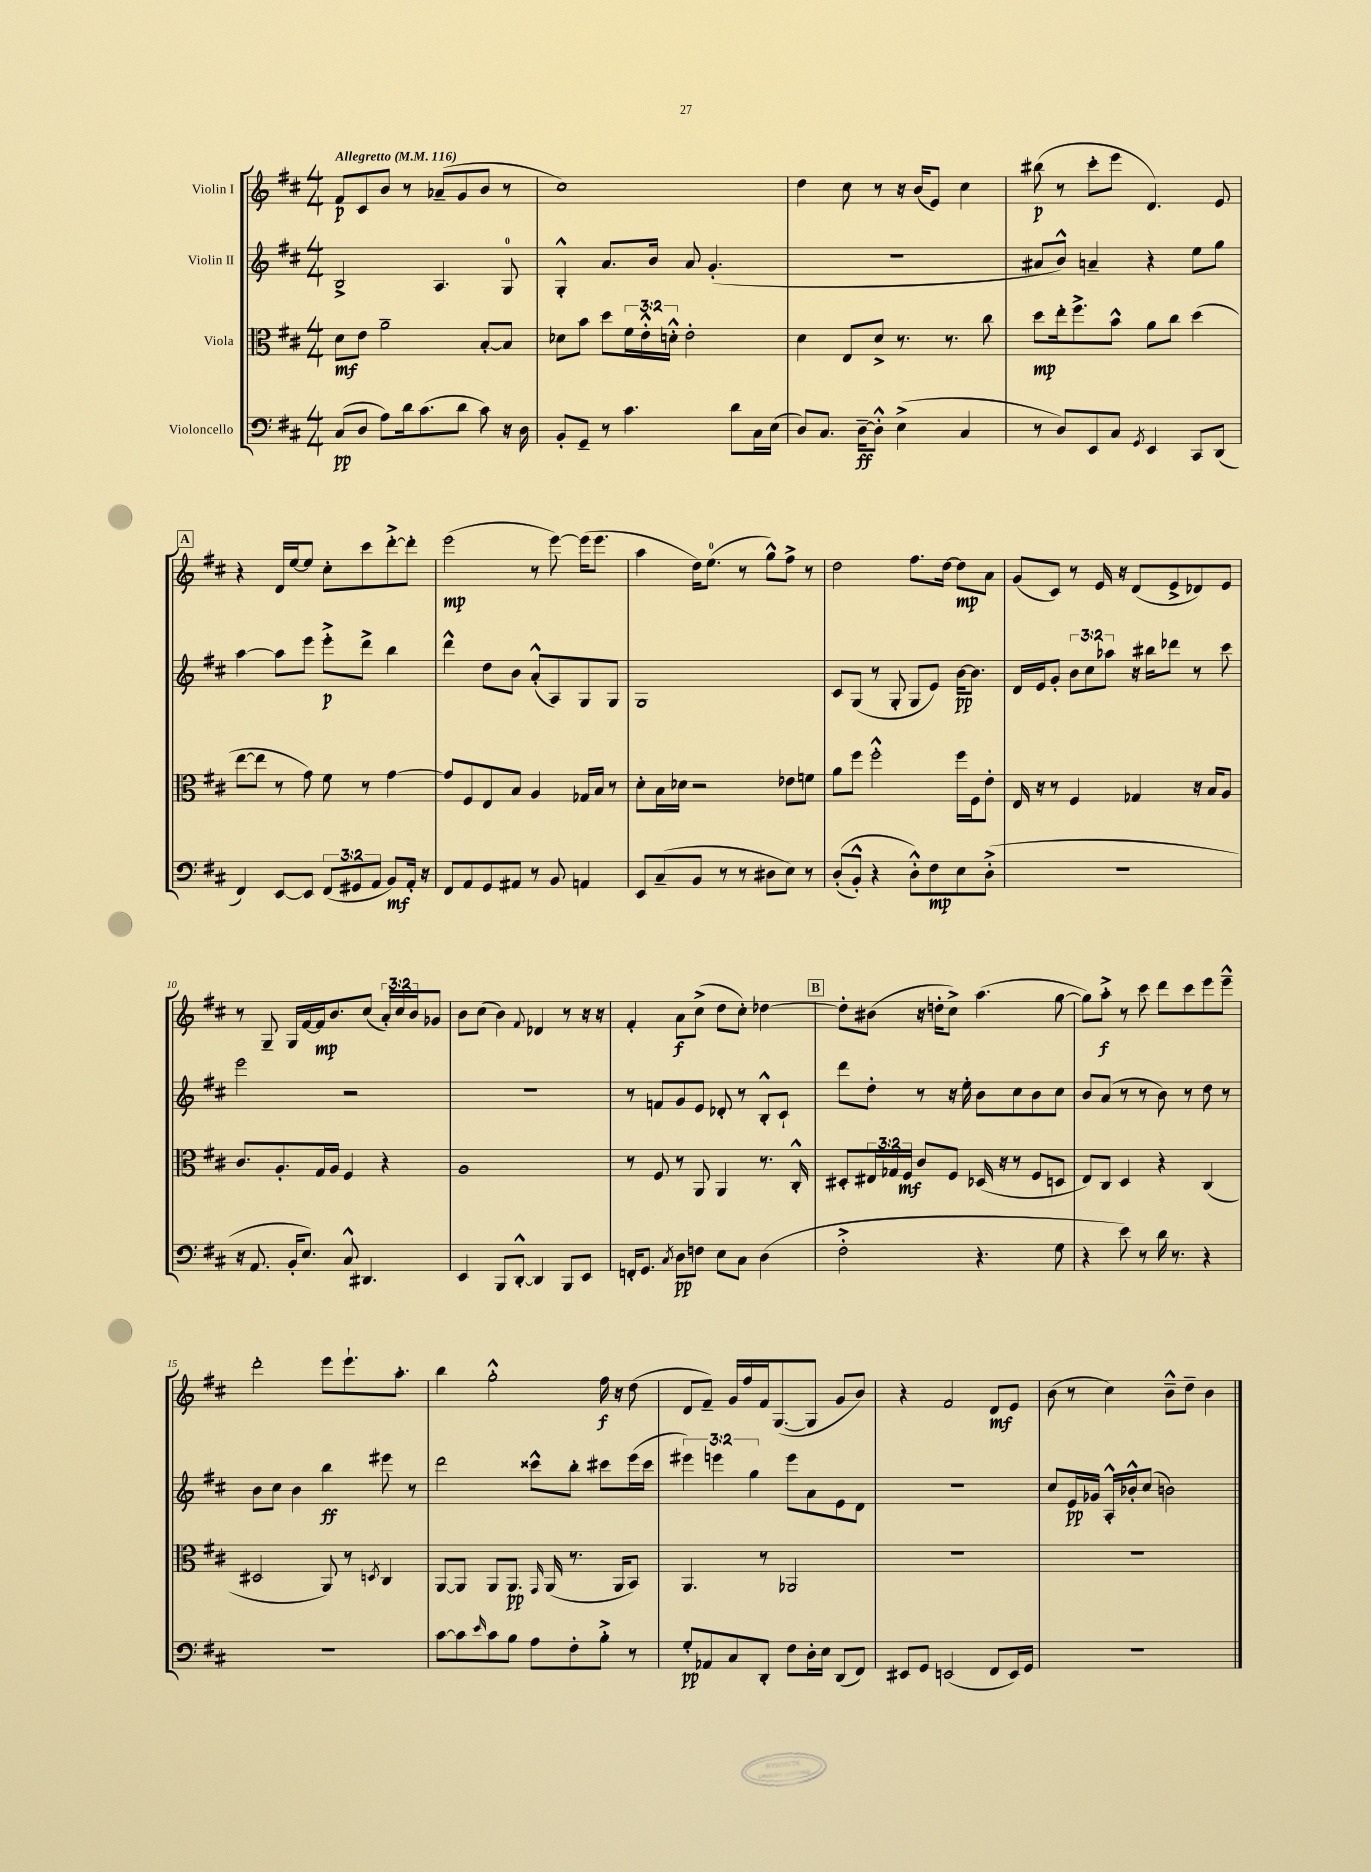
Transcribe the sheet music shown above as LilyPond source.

<<
\new StaffGroup <<
\new Staff = "s0" \with { instrumentName = "Violin I" } {
    \clef treble \key d \major \numericTimeSignature \time 4/4 \override Staff.TupletNumber.text = #tuplet-number::calc-fraction-text \tempo "Allegretto" 4 = 116
    fis'8\p cis'8 b'8 r8 aes'8--( g'8 b'8 r8 |
    cis''1) |
    d''4 cis''8 r8 r16 b'16( e'8) cis''4 |
    bis''8\p( r8 cis'''8-. e'''8 d'4.) e'8 |
    \mark \markup { \box "A" } r4 d'16 e''16~ e''8 cis''8-. cis'''8 d'''8~-.-> d'''8-. |
    e'''2\mp( r8 e'''8~) e'''16( e'''8. |
    a''4 d''16) e''8.-0( r8 g''8-^) fis''8-> r8 |
    d''2 fis''8. d''16~ d''8\mp a'8 |
    g'8( cis'8) r8 e'16 r16 d'8( e'8-> des'8) e'8 |
    r8 g8-- g16 fis'16~ fis'16\mp b'8. cis''8( \tuplet 3/2 { a'16-.) cis''16 b'16 } ges'8 |
    b'8 cis''8( b'4) \appoggiatura { fis'8 } des'4 r8 r16 r16 |
    fis'4-. a'8\f cis''8->( d''8 cis''8-.) des''4~ |
    \mark \markup { \box "B" } des''8-. bis'8( r16 d''16-. cis''8->) a''4.( g''8~ |
    g''8) a''8-.->\f r8 cis'''8 d'''8 cis'''8 e'''8 e'''8---^ |
    d'''2-. e'''8 e'''8.-! a''8.-. |
    b''4 g''2-.-^ fis''16\f r16 d''8( |
    d'8 fis'8--) g'16 fis''16 fis'16 g8.~( g8 g'8 b'8) |
    r4 fis'2 d'8\mf e'8 |
    b'8( r8 cis''4) b'8---^ d''8-- b'4 \bar "|." |
}
\new Staff = "s1" \with { instrumentName = "Violin II" } {
    \clef treble \key d \major \numericTimeSignature \time 4/4 \override Staff.TupletNumber.text = #tuplet-number::calc-fraction-text
    b2-> a4. g8-0 |
    g4-.-^ a'8. b'16 a'8 g'4.-.( |
    R1 |
    ais'8 b'8-^) a'4-- r4 e''8 g''8 |
    \mark \markup { \box "A" } a''4~ a''8 e'''8 e'''8-.->\p d'''8-> b''4 |
    d'''4-^ d''8 b'8 a'8-.-^( a8) g8 g8 |
    g1 |
    cis'8 g8( r8 g8-. g8 e'8) b'16~\pp b'8. |
    d'16 e'16 g'8-. \tuplet 3/2 { b'8 cis''8 aes''8 } r16 bis''16 des'''8 r8 cis'''8 |
    e'''2 r2 |
    R1 |
    r8 f'8 g'8 e'8 des'8-. r8 b8-.-^ cis'8-! |
    \mark \markup { \box "B" } d'''8 d''8-. r8 r16 e''16-. b'8 cis''8 b'8 cis''8 |
    b'8 a'8( r8 r8 b'8) r8 d''8 r8 |
    b'8 cis''8 b'4 b''4\ff eis'''8 r8 |
    d'''2 cisis'''8-^ b''8-. cis'''8 e'''16( cis'''16 |
    \tuplet 3/2 { eis'''4) e'''4 g''4 } e'''8 a'8 e'8 d'8 |
    R1 |
    cis''8 e'16\pp ges'16 a16-.-^ bes'16-.-^ cis''8( b'2) \bar "|." |
}
\new Staff = "s2" \with { instrumentName = "Viola" } {
    \clef alto \key d \major \numericTimeSignature \time 4/4 \override Staff.TupletNumber.text = #tuplet-number::calc-fraction-text
    d'8\mf e'8 a'2-- b8~-. b8 |
    des'8 b'8 d''8 \tuplet 3/2 { fis'16 e'16-.-^ d'16-.-^ } e'2-. |
    d'4 e8 d'8-> r8. r8. cis''8 |
    d''8\mp e''16-. fis''8.-> b'8-^ a'8 cis''8 d''4( |
    \mark \markup { \box "A" } e''8~ e''8 r8 g'8) fis'8 r8 g'4~ |
    g'8 fis8 e8 b8 a4 ges16 b16 r8 |
    d'8-. b16 des'16 r2 ees'8 f'8 |
    a'8 fis''8 fis''2-.-^ fis''16 fis16 e'8-. |
    e16 r16 r8 fis4 ges4 r16 b16 a8 |
    cis'8. a8.-. g16 a16 fis4 r4 |
    a1 |
    r8 fis8 r8 a,8 a,4 r8. cis16-.-^ |
    \mark \markup { \box "B" } dis8-. \tuplet 3/2 { eis16 ges16 fis16\mf } cis'8 fis8 des16( r16 r8 fis8 d8 |
    e8) cis8 d4 r4 cis4( |
    dis2 a,8) r8 \acciaccatura { d8 } cis4 |
    a,8~ a,8 a,8 a,8.\pp \grace { g,16 } a,16( r8. a,16 b,8) |
    a,4. r8 aes,2 |
    R1 |
    R1 \bar "|." |
}
\new Staff = "s3" \with { instrumentName = "Violoncello" } {
    \clef bass \key d \major \numericTimeSignature \time 4/4 \override Staff.TupletNumber.text = #tuplet-number::calc-fraction-text
    cis8\pp( d8 a8) d'16 cis'8.( d'8 cis'8) r16 d16 |
    b,8-. g,8-- r8 cis'4. d'8 cis16 e16( |
    d8) cis8. d16~--\ff d8-.-^ e4->( cis4 |
    r8 d8) e,8 cis8 \acciaccatura { g,8 } e,4 cis,8 d,8( |
    \mark \markup { \box "A" } fis,4) e,8~ e,8 \tuplet 3/2 { fis,8( gis,8 a,8 } b,8\mf) a,16-. r16 |
    fis,8 a,8 g,8 ais,8 r8 b,8 a,4 |
    e,8 cis8--( b,8 r8 r8 dis8 e8) r8 |
    d8-.(\( b,8-.-^) r4 d8-.-^\) fis8\mp e8 d8-.->( |
    R1 |
    r16 a,8. b,16-. e8.) cis8-^ dis,4. |
    e,4 b,,8 d,8~-.-^ d,4 b,,8 e,8 |
    f,16-. g,8. \acciaccatura { cis8 } d8\pp f8 e8 cis8 d4( |
    \mark \markup { \box "B" } fis2-.-> r4. g8 |
    r4 e'8) r8 d'16 r8. r4 |
    r1 |
    cis'8~ cis'8 \grace { e'16 } cis'8 b8 a8 fis8-. b8-.-> r8 |
    g8-.\pp aes,8 cis8 d,8-. fis8 d16-. e16 d,8( fis,8) |
    eis,8 g,8 e,2( fis,8 e,16) g,16 |
    R1 \bar "|." |
}
>>
>>
